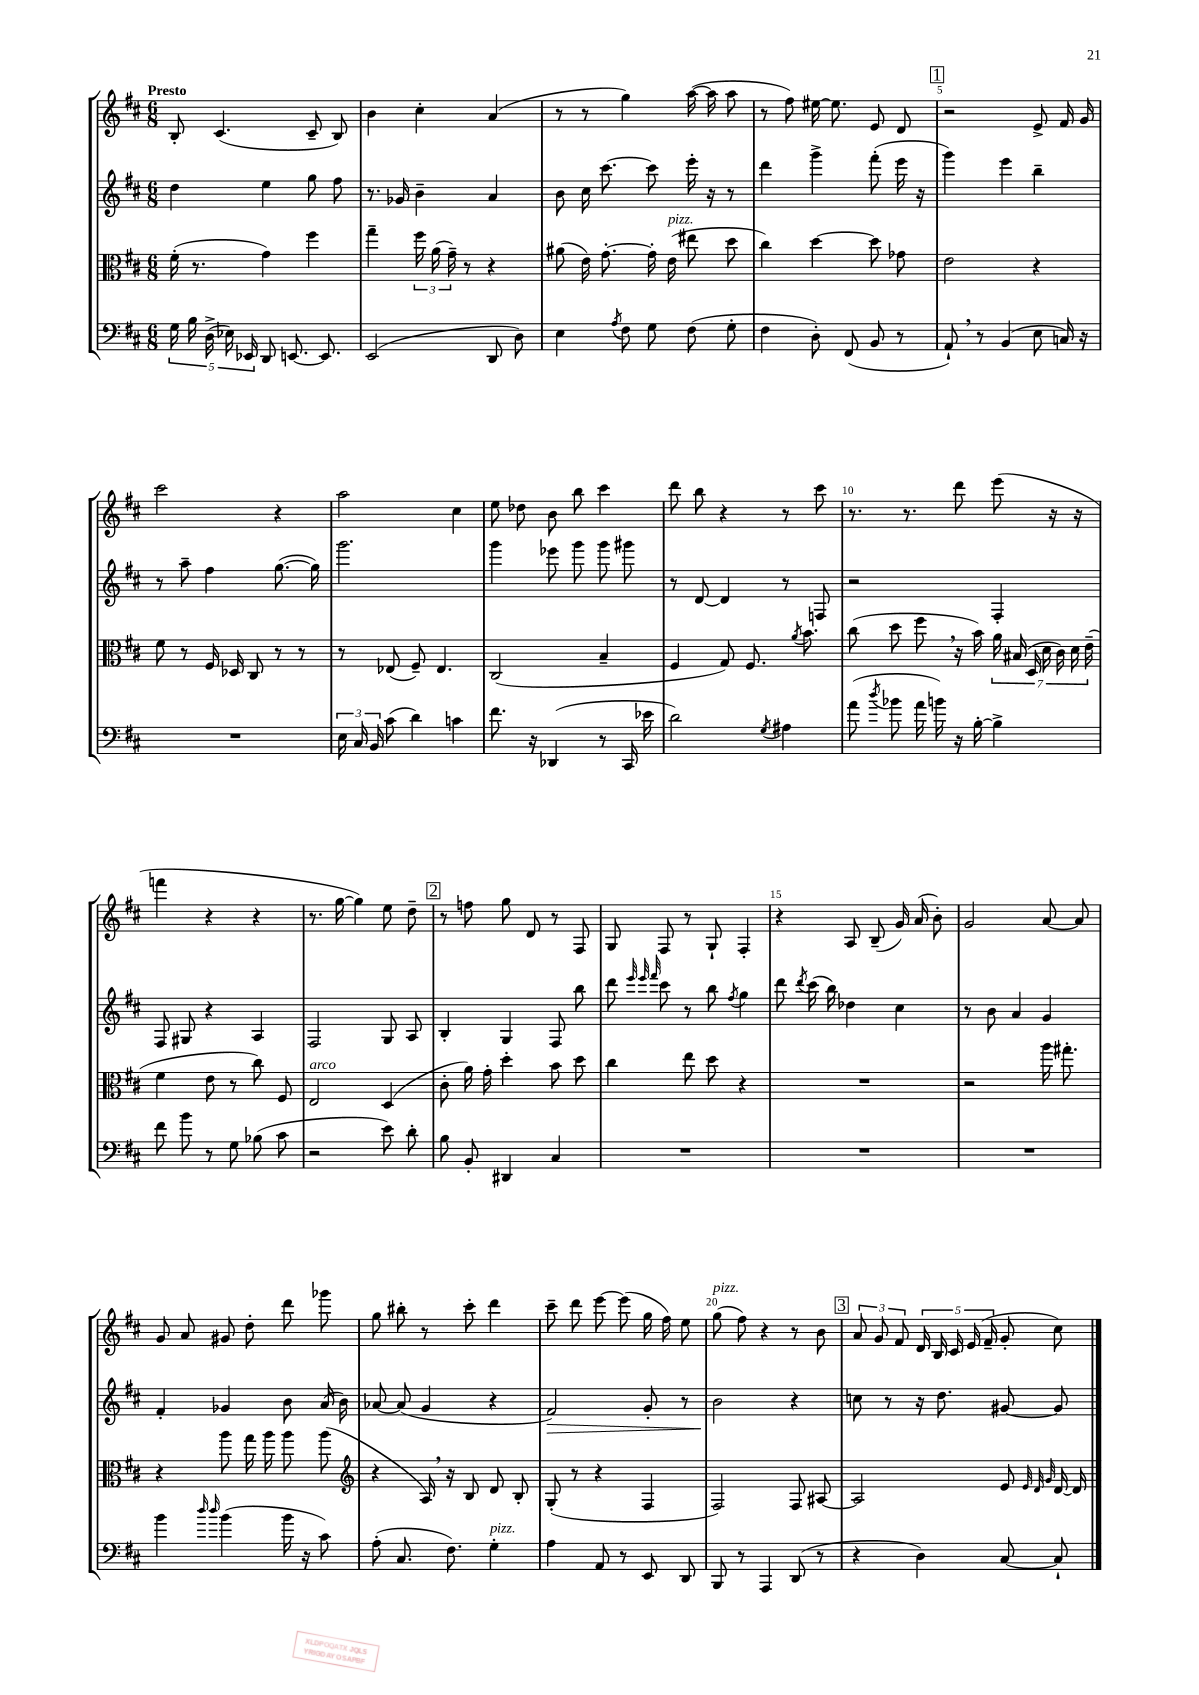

**kern	**kern	**kern	**kern
*staff4	*staff3	*staff2	*staff1
*clefF4	*clefC3	*clefG2	*clefG2
*k[f#c#]	*k[f#c#]	*k[f#c#]	*k[f#c#]
*M6/8	*M6/8	*M6/8	*M6/8
20G	(16f#'	4dd	8B'
20B	.	.	.
.	8.r	.	.
(20D^	.	.	.
.	.	.	(4.c#
20E-)	.	.	.
20EE-	.	.	.
8DD	4g)	4ee	.
[8.EE	.	.	.
.	4ff#	8gg	8c#~
8.EE]	.	.	.
.	.	8ff#	8B)
=	=	=	=
(2EE	4gg~	8.r	4b
.	.	16g-	.
.	24ff#	4b~	4cc#'
.	(24a	.	.
.	24g~)	.	.
.	8r	.	.
8DD	4r	4a	(4a
8D)	.	.	.
=	=	=	=
4E	(8a#	8b	8r
.	16e)	16cc#	8r
.	[8.g'	[8.ccc#	.
8qA	.	.	.
8F#	.	.	4gg)
8G	16g']	8ccc#]	.
.	(16e	.	.
(8F#	8ee#	16eee'	([16aa
.	.	16r	16aa]
8G'	8dd	8r	8aa
=	=	=	=
4F#	4cc#)	4ddd	8r
.	.	.	8ff#)
8D')	[4dd	4ggg^	[16ee#
.	.	.	8.ee#]
(8FF#	.	.	.
8BB	8dd]	(8fff#'	8e
8r	8g-	16eee	8d
.	.	16r	.
=	=	=	=
8AA`)	2e	4ggg)	2r
8r	.	.	.
(4BB	.	4eee	.
8E	4r	4bb~	8e^
16C)	.	.	16f#
16r	.	.	16g
=	=	=	=
2.r	8f#	8r	2ccc#
.	8r	8aa~	.
.	16F#	4ff#	.
.	16D-	.	.
.	8C#	.	.
.	8r	([8.gg	4r
.	8r	.	.
.	.	16gg])	.
=	=	=	=
24E	8r	2.ggg	2aa
24C#	.	.	.
24BB	.	.	.
(8c#	(8E-	.	.
4d)	8F#~)	.	.
.	4.E-	.	.
4c	.	.	4cc#
=	=	=	=
8.f#	(2C#	4ggg	8ee
.	.	.	8dd-
16r	.	.	.
(4DD-	.	8eee-	8b
.	.	8ggg	8bb
8r	4B~	8ggg	4ccc#
16CC#	.	8ggg#	.
16e-	.	.	.
=	=	=	=
2d)	4F#	8r	8ddd
.	.	[8d	8bb
.	8G)	4d]	4r
.	8.F#	.	.
8qG	.	.	.
4A#	.	8r	8r
.	8qa	.	.
.	8.b	.	.
.	.	8F	8ccc#
=	=	=	=
(8a	(8cc#	2r	8.r
8qdd	.	.	.
8b-	8dd	.	.
.	.	.	8.r
16a	8ff#	.	.
16b)	.	.	.
16r	16r	.	8ddd
[16B'	16b)	.	.
4B^]	28a	4F#'	(8eee
.	(28B#	.	.
.	28D	.	.
.	28d	.	.
.	.	.	16r
.	28c#)	.	.
.	28d	.	.
.	.	.	16r
.	(28e~	.	.
=	=	=	=
8f#	4f#	8F#	4fff
8b	.	8G#	.
8r	8e	4r	4r
8G	8r	.	.
(8B-	8cc#)	4A	4r
8c#	8F#	.	.
=	=	=	=
2r	2E	2F#	8.r
.	.	.	[16gg
.	.	.	4gg])
8e)	(4D	8G	8ee
8d'	.	8A	8dd~
=	=	=	=
8B	8c#'	4B'	8r
8BB'	16a)	.	8ff
.	16g'	.	.
4DD#	4dd'	4G	8gg
.	.	.	8d
4C#	8b	8F#	8r
.	8dd	8bb	8F#
=	=	=	=
2.r	4cc#	8ddd	8G
.	.	32qqeee	.
.	.	32qqeee	.
.	.	32qqfff#	.
.	.	8ccc#	8F#
.	8ee	8r	8r
.	8dd	8bb	8G`
.	.	8qff#	.
.	4r	4gg	4F#'
=	=	=	=
2.r	2.r	8ddd	4r
.	.	8qddd	.
.	.	(16ccc#	.
.	.	16bb)	.
.	.	4dd-	8A
.	.	.	(8B~
.	.	4cc#	16g)
.	.	.	(16a
.	.	.	8b')
=	=	=	=
2.r	2r	8r	2g
.	.	8b	.
.	.	4a	.
.	16aa	4g	[8a
.	8.gg#'	.	.
.	.	.	8a]
=	=	=	=
4b	4r	4f#'	8g
.	.	.	8a
16qqdd	.	.	.
16qqdd	.	.	.
(4b	8aa	4g-	8g#
.	16gg	.	8dd'
.	16aa	.	.
16b	8aa	8b	8ddd
16r	.	.	.
8c#)	(8aa	(16a	8ggg-
.	.	16b)	.
=	=	=	=
*	*clefG2	*	*
(8A'	4r	[8a-	8gg
8.C#	.	(8a-]	8bb#'
.	16A)	4g	8r
8.F#)	16r	.	.
.	8B	.	8ccc#'
4G'	8d	4r	4ddd
.	8B'	.	.
=	=	=	=
4A	(8G'	2f#)	8ccc#~
.	8r	.	8ddd
8AA	4r	.	[8eee
8r	.	.	(8eee]
8EE	4F#	8g'	16gg
.	.	.	16ff#)
8DD	.	8r	8ee
=	=	=	=
8BBB	2F#)	2b	(8gg
8r	.	.	8ff#)
4AAA	.	.	4r
(8DD	8F#	4r	8r
8r	[8A#	.	8b
=	=	=	=
4r	2A#]	8cc	12a
.	.	.	12g
.	.	8r	.
.	.	.	12f#
4D)	.	16r	20d
.	.	.	20B
.	.	8.dd	.
.	.	.	20c#
.	.	.	(20e
.	.	.	20f#~
[8C#	8e	[8g#	8g'
.	32qqe	.	.
.	32qqd	.	.
.	32qqg	.	.
8C#`]	[16d	8g#]	8cc#)
.	16d]	.	.
==	==	==	==
*-	*-	*-	*-
